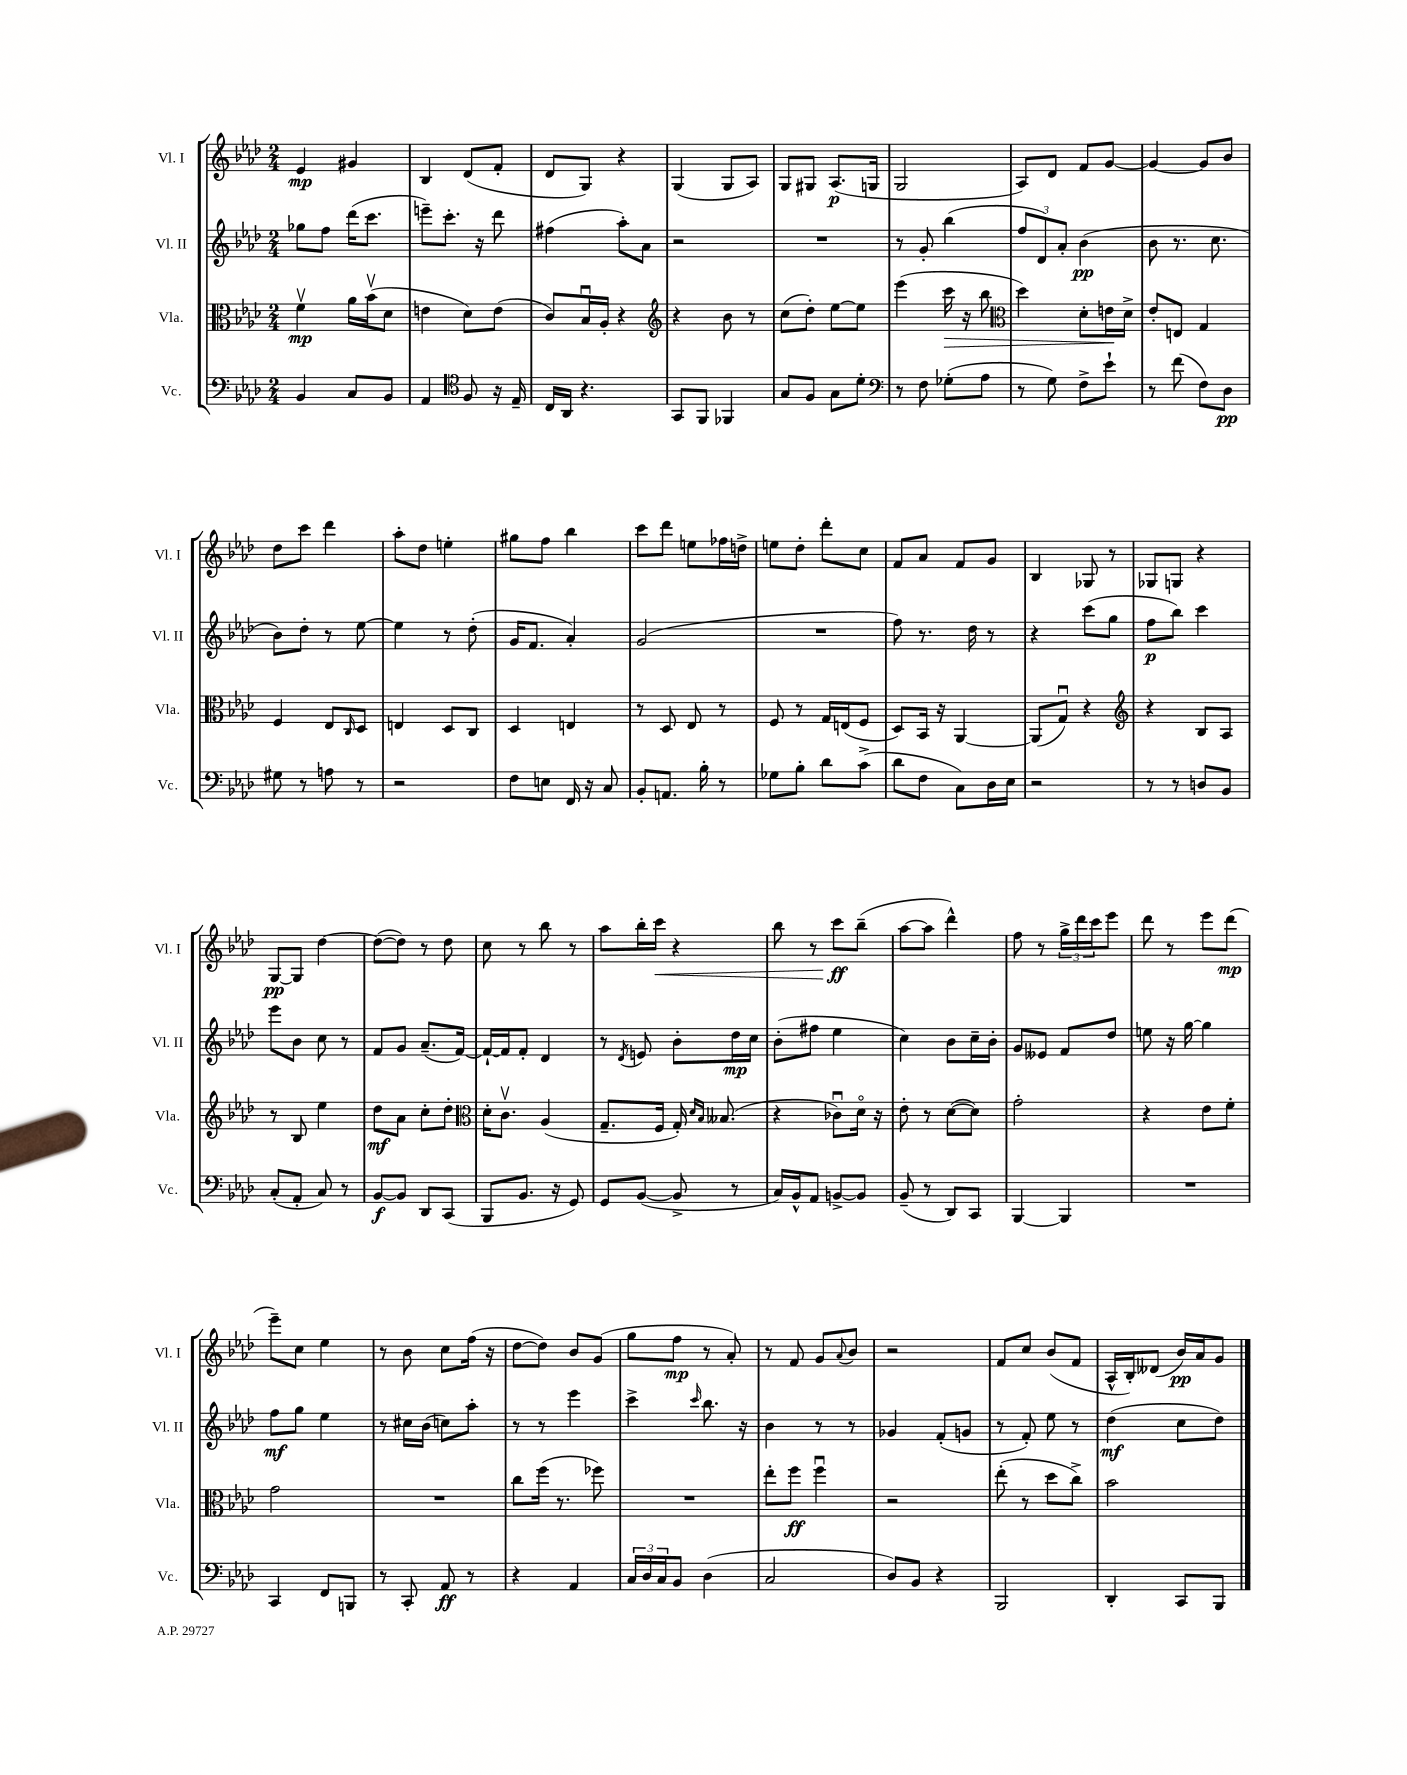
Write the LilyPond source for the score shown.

<<
\new StaffGroup <<
\new Staff = "s0" \with { instrumentName = "Vl. I" shortInstrumentName = "Vl. I" } {
    \clef treble \key aes \major \numericTimeSignature \time 2/4
    ees'4\mp gis'4 |
    bes4 des'8( f'8-. |
    des'8 g8) r4 |
    g4( g8 aes8) |
    g8 gis8 aes8.\p( g16 |
    g2 |
    aes8) des'8 f'8 g'8~ |
    g'4~ g'8 bes'8 |
    des''8 c'''8 des'''4 |
    aes''8-. des''8 e''4-. |
    gis''8 f''8 bes''4 |
    c'''8 des'''8 e''8 fes''16 d''16-> |
    e''8 des''8-. des'''8-. c''8 |
    f'8 aes'8 f'8 g'8 |
    bes4 ges8 r8 |
    ges8 g8 r4 |
    g8~\pp g8 des''4~ |
    des''8~( des''8) r8 des''8 |
    c''8 r8 bes''8 r8 |
    aes''8 bes''16-. c'''16\< r4 |
    bes''8 r8 c'''8\ff\! bes''8--( |
    aes''8~ aes''8 des'''4-^) |
    f''8 r8 \tuplet 3/2 { g''16-> des'''16 c'''16 } ees'''8 |
    des'''8 r8 ees'''8 des'''8\mp( |
    ees'''8--) c''8 ees''4 |
    r8 bes'8 c''8 f''16( r16 |
    des''8~ des''8) bes'8 g'8( |
    g''8 f''8\mp r8 aes'8-.) |
    r8 f'8 g'8 \appoggiatura { aes'8 } bes'8 |
    r2 |
    f'8 c''8 bes'8( f'8 |
    aes16-^ bes16-.) deses'8( bes'16\pp) aes'16 g'8 \bar "|." |
}
\new Staff = "s1" \with { instrumentName = "Vl. II" shortInstrumentName = "Vl. II" } {
    \clef treble \key aes \major \numericTimeSignature \time 2/4
    ges''8 f''8 des'''16( c'''8. |
    e'''8--) c'''8.-. r16 des'''8 |
    fis''4( aes''8-.) aes'8 |
    r2 |
    R2 |
    r8 g'8-. bes''4( |
    \tuplet 3/2 { f''8 des'8) aes'8-. } bes'4\pp( |
    bes'8 r8. c''8. |
    bes'8) des''8-. r8 ees''8~ |
    ees''4 r8 des''8-.( |
    g'16 f'8. aes'4-.) |
    g'2( |
    R2 |
    f''8) r8. des''16 r8 |
    r4 c'''8( g''8 |
    f''8\p bes''8) c'''4 |
    ees'''8 bes'8 c''8 r8 |
    f'8 g'8 aes'8.--( f'16~) |
    f'16~-! f'16 f'8-. des'4 |
    r8 \acciaccatura { des'8 } e'8 bes'8-. des''16\mp c''16 |
    bes'8-.( fis''8 ees''4 |
    c''4) bes'8 c''16-- bes'16-. |
    g'8 eeses'8 f'8 des''8 |
    e''8 r16 g''16~ g''4 |
    f''8\mf g''8 ees''4 |
    r8 cis''16 bes'16( c''8) aes''8-. |
    r8 r8 ees'''4 |
    c'''4-> \grace { c'''16 } bes''8. r16 |
    bes'4 r8 r8 |
    ges'4 f'8-.( g'8 |
    r8 f'8-.) ees''8 r8 |
    des''4\mf( c''8 des''8) \bar "|." |
}
\new Staff = "s2" \with { instrumentName = "Vla." shortInstrumentName = "Vla." } {
    \clef alto \key aes \major \numericTimeSignature \time 2/4
    f'4\upbow\mp aes'16 bes'16\upbow( des'8 |
    e'4 des'8) e'8( |
    c'8) bes16\downbow aes16-. r4 |
    \clef treble r4 bes'8 r8 |
    c''8( des''8-.) ees''8~ ees''8 |
    ees'''4( c'''16\> r16 bes''8 |
    \clef alto des''4) des'8-. e'16\! des'16-> |
    ees'8-. e8 g4 |
    f4 ees8 \grace { c16 } des8 |
    e4 des8 c8 |
    des4 e4 |
    r8 des8 ees8 r8 |
    f8 r8 g16 e16( f8 |
    des8) bes,16 r16 aes,4~ |
    aes,8( g8\downbow) r4 |
    \clef treble r4 bes8 aes8 |
    r8 bes8 ees''4 |
    des''8\mf aes'8 c''8-. des''8-. |
    \clef alto des'16-. c'8.\upbow aes4( |
    g8.-- f16 g16-.) \grace { des'16 bes16 } beses8.( |
    r4 ces'8\downbow) des'16\flageolet r16 |
    ees'8-. r8 des'8~( des'8) |
    g'2-. |
    r4 ees'8 f'8-. |
    g'2 |
    R2 |
    c''8 f''16( r8. fes''8) |
    R2 |
    ees''8-. f''8\ff f''4\downbow |
    r2 |
    ees''8-.( r8 des''8 c''8->) |
    bes'2 \bar "|." |
}
\new Staff = "s3" \with { instrumentName = "Vc." shortInstrumentName = "Vc." } {
    \clef bass \key aes \major \numericTimeSignature \time 2/4
    bes,4 c8 bes,8 |
    aes,4 \clef tenor f8 r16 ees16-- |
    c16 aes,16 r4. |
    g,8 f,8 fes,4 |
    g8 f8 g8 des'8-. |
    \clef bass r8 f8 ges8-.( aes8 |
    r8 g8) f8-> ees'8-! |
    r8 f'8( f8) des8\pp |
    gis8 r8 a8 r8 |
    r2 |
    f8 e8 f,16 r16 c8 |
    bes,8-. a,8. bes16-. r8 |
    ges8 bes8-. des'8 c'8->( |
    des'8 f8 c8) des16 ees16 |
    r2 |
    r8 r8 d8 bes,8 |
    c8-.( aes,8-. c8) r8 |
    bes,8~\f bes,8 des,8 c,8( |
    bes,,8 bes,8. r16 g,8) |
    g,8 bes,8~( bes,8-> r8 |
    c16) bes,16-^ aes,8 b,8~-> b,8 |
    bes,8--( r8 des,8) c,8 |
    bes,,4~ bes,,4 |
    R2 |
    c,4 f,8 b,,8 |
    r8 c,8-. aes,8\ff r8 |
    r4 aes,4 |
    \tuplet 3/2 { c16 des16 c16 } bes,8 des4( |
    c2 |
    des8) bes,8 r4 |
    bes,,2 |
    des,4-. c,8 bes,,8 \bar "|." |
}
>>
>>
\layout { \context { \Score \remove "Bar_number_engraver" } }
